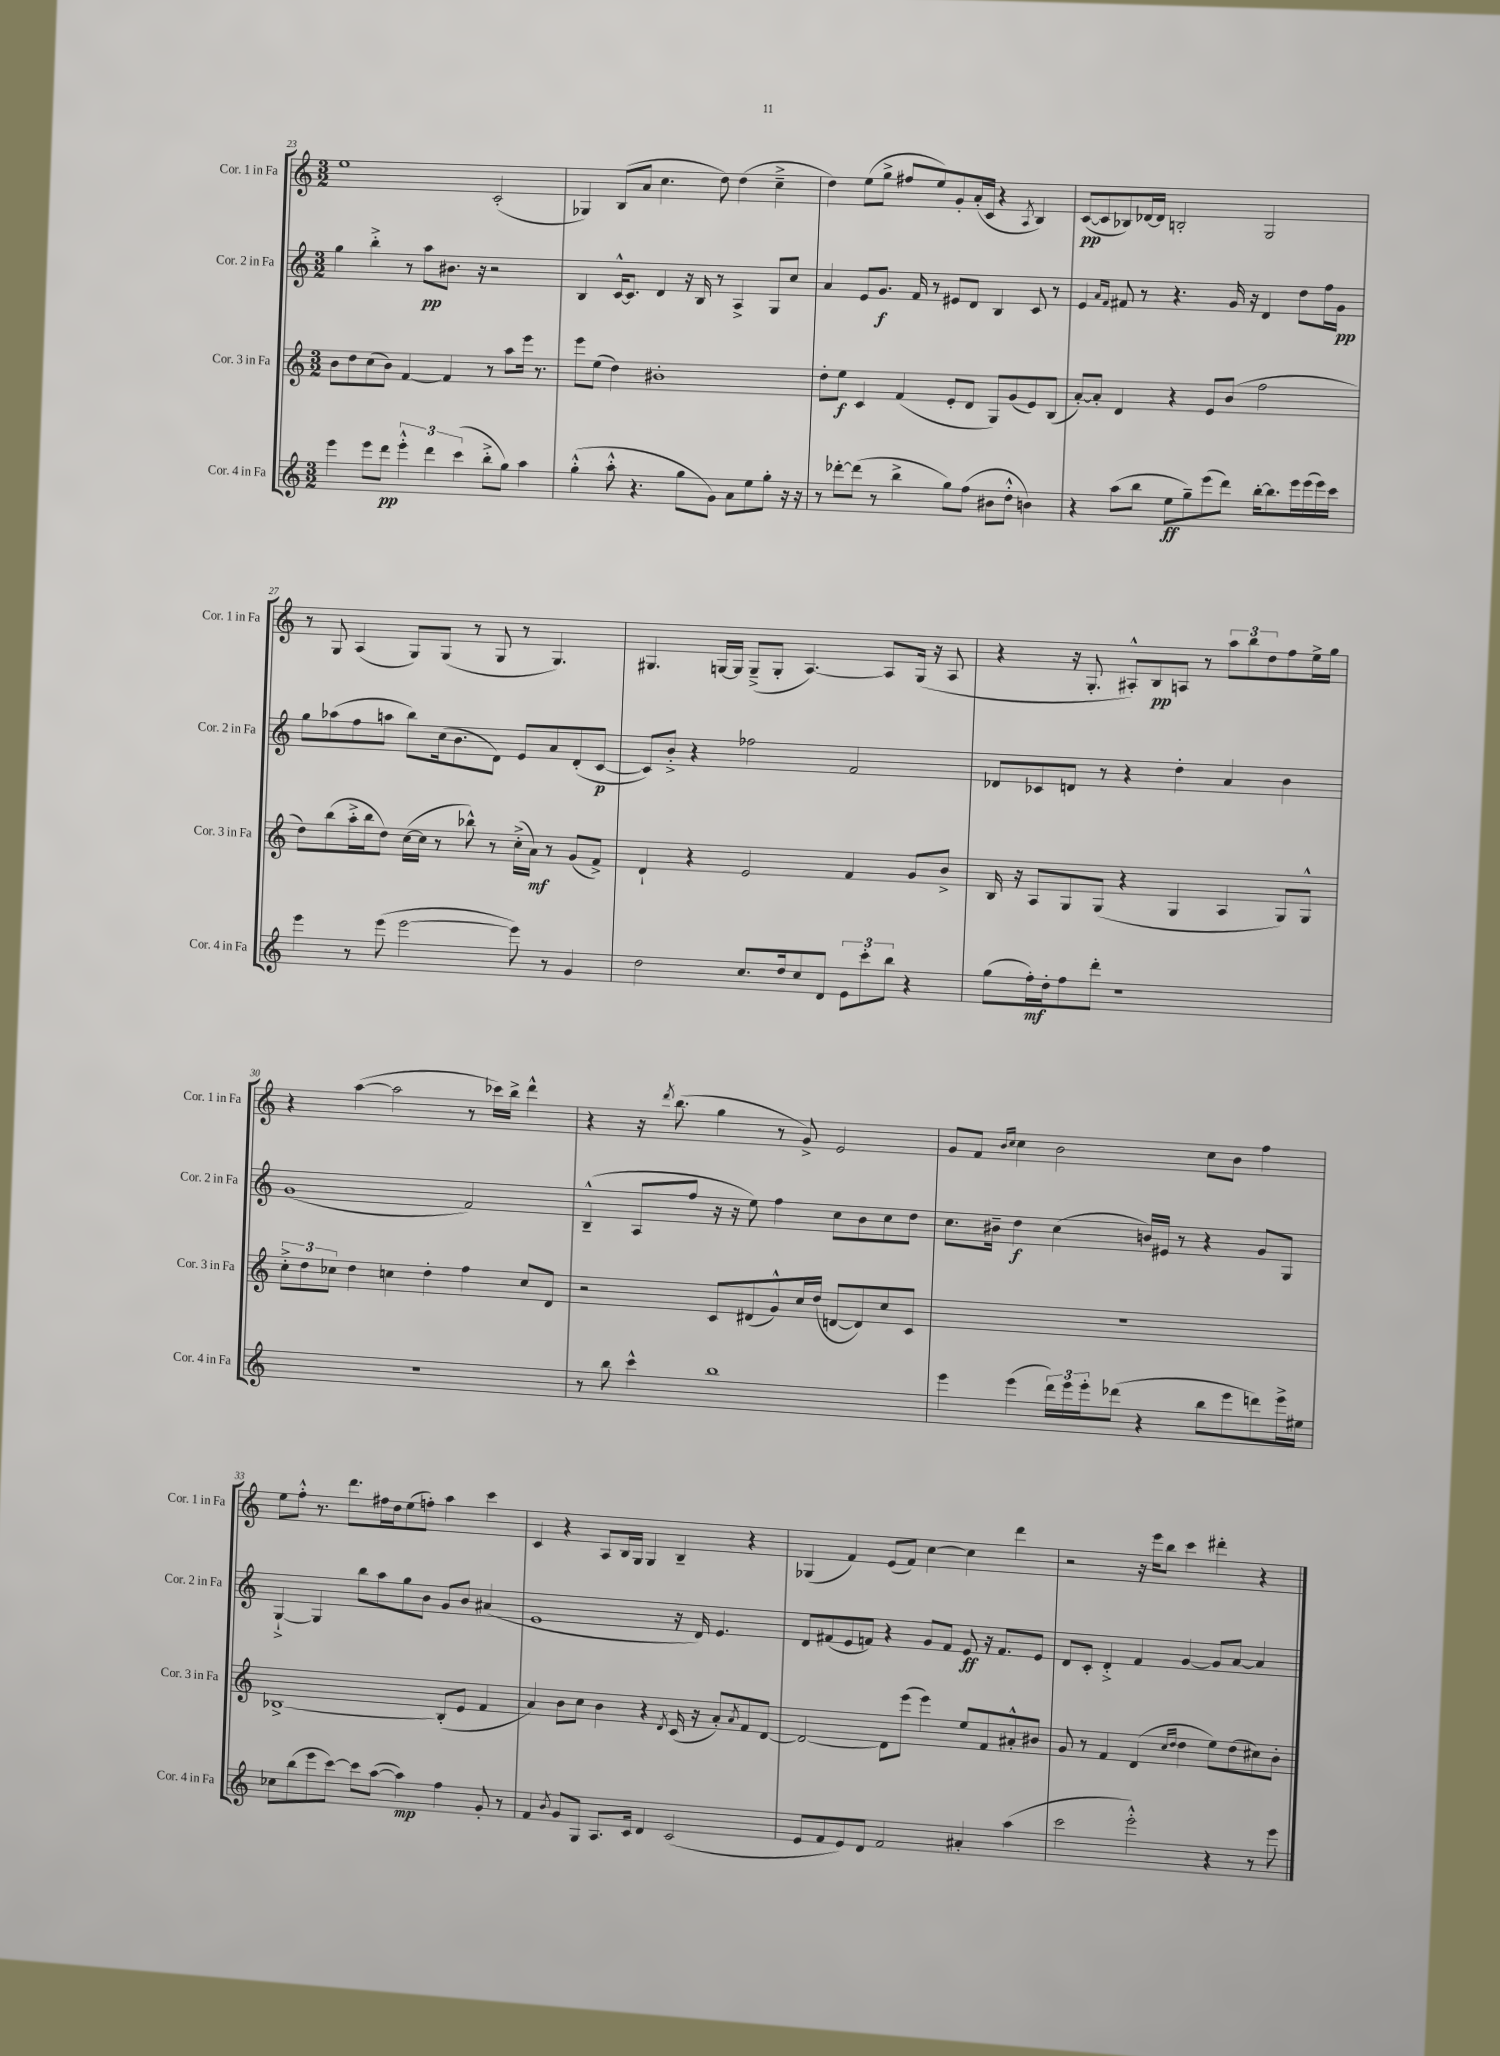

**kern	**dynam	**kern	**dynam	**kern	**dynam	**kern	**dynam
*part4	*part4	*part3	*part3	*part2	*part2	*part1	*part1
*staff4	*staff4	*staff3	*staff3	*staff2	*staff2	*staff1	*staff1
*I"Cor. 4 in Fa	*	*I"Cor. 3 in Fa	*	*I"Cor. 2 in Fa	*	*I"Cor. 1 in Fa	*
*I'Cor. 4 in Fa	*	*I'Cor. 3 in Fa	*	*I'Cor. 2 in Fa	*	*I'Cor. 1 in Fa	*
*clefG2	*	*clefG2	*	*clefG2	*	*clefG2	*
*k[]	*	*k[]	*	*k[]	*	*k[]	*
*M3/2	*	*M3/2	*	*M3/2	*	*M3/2	*
=23	=23	=23	=23	=23	=23	=23	=23
4eee\	.	8b\L	.	4gg\	.	1ee	.
.	.	8dd\	.	.	.	.	.
8eee\L	.	(8cc\	.	4bb'^\	.	.	.
8ddd\J	pp	8b\J)	.	.	.	.	.
6eee'^^\	.	[4f/	.	8r	.	.	.
.	.	.	.	8aa\L	pp	.	.
6ddd\	.	.	.	.	.	.	.
.	.	4f/]	.	8.b#X\J	.	.	.
(6ccc\	.	.	.	.	.	.	.
.	.	.	.	16r	.	.	.
8bb'^\L	.	8r	.	2r	.	(2c'/	.
8gg\J)	.	8aa\L	.	.	.	.	.
4aa\	.	16eee\Jk	.	.	.	.	.
.	.	8.r	.	.	.	.	.
=24	=24	=24	=24	=24	=24	=24	=24
(4gg'^^\	.	8eee\L	.	4B/	.	4G-X/)	.
.	.	(8ee\J	.	.	.	.	.
8aa'^^\	.	4dd\)	.	[16c^^/KL	.	(8B/L	.
.	.	.	.	8.c/J]	.	.	.
4.r	.	.	.	.	.	8a/J	.
.	.	1b#X'	.	4d/	.	4.cc\	.
8gg\L	.	.	.	16r	.	.	.
.	.	.	.	16B/	.	.	.
8g\J)	.	.	.	8r	.	8dd\)	.
8a\L	.	.	.	4A^/	.	(4dd\	.
8ee\	.	.	.	.	.	.	.
8gg'\J	.	.	.	8G/L	.	4cc~^\	.
16r	.	.	.	8cc/J	.	.	.
16r	.	.	.	.	.	.	.
=25	=25	=25	=25	=25	=25	=25	=25
8r	.	8dd'\L	.	4a/	.	4dd\)	.
[8ddd-X'\L	.	8ee\J	f	.	.	.	.
(8ddd-\J]	.	4c/	.	8e/L	.	(8ee\L	.
8r	.	.	.	8.g/J	f	8gg^\J	.
4bb^\	.	(4f/	.	.	.	8ff#X/L	.
.	.	.	.	16f/	.	.	.
.	.	.	.	8r	.	8ee/)	.
8gg\L)	.	8e'/L	.	8e#X/L	.	8g'/	.
(8ff\J	.	8d/J	.	8d/J	.	(16a'/L	.
.	.	.	.	.	.	16c/JJ	.
8b#X\L	.	8G/L)	.	4B/	.	4r	.
8dd'^^\J	.	(8g/	.	.	.	.	.
.	.	.	.	.	.	8qA/	.
4bn\)	.	8e/)	.	8c/	.	4B/)	.
.	.	(8B/J	.	8r	.	.	.
=26	=26	=26	=26	=26	=26	=26	=26
4r	.	[8a'/L)	.	4e/	.	([8c/L	pp
.	.	8a'/J]	.	.	.	8c/]	.
.	.	.	.	16qqa/LL	.	.	.
.	.	.	.	16qqf/JJ	.	.	.
(8aa\L	.	4d/	.	8f#X/	.	8B-X/)	.
8bb\J	.	.	.	8r	.	[16d-X/L	.
.	.	.	.	.	.	16d-/JJ]	.
8ee\L	ff	4r	.	4.r	.	2Bn'/	.
8gg~\)	.	.	.	.	.	.	.
(8eee\	.	8e/L	.	.	.	.	.
8ddd\J)	.	(8b/J	.	16g/	.	.	.
.	.	.	.	16r	.	.	.
[16bb'\KL	.	2ff\	.	4d/	.	2G/	.
8.bb\]	.	.	.	.	.	.	.
16eee\L	.	.	.	8dd\L	.	.	.
(16eee\	.	.	.	.	.	.	.
16eee\)	.	.	.	16ff\L	.	.	.
16ccc\JJ	.	.	.	16g\JJ	pp	.	.
!!LO:LB:g=z
=27	=27	=27	=27	=27	=27	=27	=27
4eee\	.	8dd\L)	.	8gg\L	.	8r	.
.	.	(8bb\	.	(8aa-X\	.	8G/	.
8r	.	16aa'^\L	.	8ff\	.	(4A/	.
.	.	16bb\J	.	.	.	.	.
(8eee\	.	8dd\J)	.	8aan\J	.	.	.
[2eee\	.	([16cc\LL	.	8bb\L)	.	8G/L)	.
.	.	16cc\JJ]	.	.	.	.	.
.	.	8r	.	(16cc\k	.	(8G/J	.
.	.	.	.	8.b\	.	.	.
.	.	8bb-X^^\)	.	.	.	8r	.
.	.	8r	.	8d\J)	.	8G/	.
8eee\])	.	(16cc'^\LL	.	8e/L	.	8r	.
.	.	16a\JJ)	mf	.	.	.	.
8r	.	8r	.	8a/	.	4.G/)	.
4g/	.	(8g/L	.	(8d'/	.	.	.
.	.	8f^/J)	.	[8c/J	p	.	.
=28	=28	=28	=28	=28	=28	=28	=28
2dd\	.	4d`/	.	8c/L])	.	4.G#X/	.
.	.	.	.	8b'^/J	.	.	.
.	.	4r	.	4r	.	.	.
.	.	.	.	.	.	[16Gn/LL	.
.	.	.	.	.	.	16G/JJ]	.
8.cc/L	.	2e/	.	2ff-X\	.	(8G~^/L	.
.	.	.	.	.	.	8G'/J	.
16dd/k	.	.	.	.	.	.	.
8cc/	.	.	.	.	.	[4.A/)	.
8d/J	.	.	.	.	.	.	.
12e\L	.	4f/	.	2f/	.	.	.
12ccc'\	.	.	.	.	.	.	.
.	.	.	.	.	.	8A/L]	.
12bb\J	.	.	.	.	.	.	.
4r	.	8g/L	.	.	.	(16G/Jk	.
.	.	.	.	.	.	16r	.
.	.	8b^/J	.	.	.	8A/	.
=29	=29	=29	=29	=29	=29	=29	=29
(8gg\L	.	16B/	.	8d-X/L	.	4r	.
.	.	16r	.	.	.	.	.
16ff'\L)	mf	8A/L	.	8c-X/	.	.	.
16dd'\J	.	.	.	.	.	.	.
8ff\	.	8G/	.	8dn/J	.	16r	.
.	.	.	.	.	.	8.G'/	.
8ddd'\J	.	(8G/J	.	8r	.	.	.
1r	.	4r	.	4r	.	8A#X'^^/L)	.
.	.	.	.	.	.	8B/	pp
.	.	4G/	.	4dd'\	.	8An/J	.
.	.	.	.	.	.	8r	.
.	.	4A/	.	4a/	.	12aa\L	.
.	.	.	.	.	.	12bb\	.
.	.	.	.	.	.	12dd\	.
.	.	8G/L)	.	4b\	.	8ff\	.
.	.	8G^^/J	.	.	.	16ee^\L	.
.	.	.	.	.	.	16gg\JJ	.
!!LO:LB:g=z
=30	=30	=30	=30	=30	=30	=30	=30
1.r	.	12cc'^\L	.	(1g	.	4r	.
.	.	12dd\	.	.	.	.	.
.	.	12cc-X\J	.	.	.	.	.
.	.	4dd\	.	.	.	([4aa\	.
.	.	4ccn\	.	.	.	2aa\]	.
.	.	4dd'\	.	.	.	.	.
.	.	4ff\	.	2f/)	.	8r	.
.	.	.	.	.	.	16ccc-X\LL)	.
.	.	.	.	.	.	16bb^\JJ	.
.	.	8cc/L	.	.	.	4ddd^^\	.
.	.	8d/J	.	.	.	.	.
=31	=31	=31	=31	=31	=31	=31	=31
8r	.	2r	.	(4B~^^/	.	4r	.
8bb\	.	.	.	.	.	.	.
4ccc^^\	.	.	.	8A/L	.	16r	.
.	.	.	.	.	.	8qddd/	.
.	.	.	.	.	.	(8.bb\	.
.	.	.	.	8ff/J	.	.	.
1bb	.	8c/L	.	16r	.	4gg\	.
.	.	.	.	16r	.	.	.
.	.	(8d#X/	.	8ee\)	.	.	.
.	.	8g^^/)	.	4ff\	.	8r	.
.	.	16cc/L	.	.	.	8g^/)	.
.	.	(16dd/JJ	.	.	.	.	.
.	.	[8dn/L	.	8cc\L	.	2e/	.
.	.	8d/])	.	8b\	.	.	.
.	.	8cc/	.	8cc\	.	.	.
.	.	8c/J	.	8dd\J	.	.	.
=32	=32	=32	=32	=32	=32	=32	=32
4eee\	.	1.r	.	8.cc\L	.	8g/L	.
.	.	.	.	.	.	8f/J	.
.	.	.	.	16b#X~\Jk	.	.	.
.	.	.	.	.	.	16qqb/LL	.
.	.	.	.	.	.	16qqcc/JJ	.
(4eee\	.	.	.	4dd\	f	4cc\	.
24ddd\LL)	.	.	.	(4cc\	.	2b\	.
24eee\	.	.	.	.	.	.	.
24eee'\J	.	.	.	.	.	.	.
(8ddd-X\J	.	.	.	.	.	.	.
4r	.	.	.	16bn/LL)	.	.	.
.	.	.	.	16e#X/JJ	.	.	.
.	.	.	.	8r	.	.	.
8bb\L	.	.	.	4r	.	8cc\L	.
8eee\	.	.	.	.	.	8b\J	.
8dddn\)	.	.	.	8g/L	.	4ff\	.
16eee^\L	.	.	.	8G/J	.	.	.
16ee#X\JJ	.	.	.	.	.	.	.
!!LO:LB:g=z
=33	=33	=33	=33	=33	=33	=33	=33
8cc-X\L	.	[1B-X^	.	[4G`^/	.	8ee\L	.
(8bb\	.	.	.	.	.	8ff'^^\J	.
8eee\	.	.	.	4G/]	.	8.r	.
[8ccc\J)	.	.	.	.	.	.	.
.	.	.	.	.	.	8.ddd\L	.
8ccc\L]	.	.	.	8bb\L	.	.	.
([8aa\J	.	.	.	8aa\	.	16ff#X\L	.
.	.	.	.	.	.	16dd\J	.
4aa\])	mp	.	.	8gg\	.	(8ee\	.
.	.	.	.	8b\J	.	8ffn'\J)	.
4ff\	.	(8B-'/L]	.	8g/L	.	4aa\	.
.	.	8e/J	.	8b/J	.	.	.
8g'/	.	4f/	.	(4a#X/	.	4ccc\	.
8r	.	.	.	.	.	.	.
=34	=34	=34	=34	=34	=34	=34	=34
4f/	.	4a/)	.	1e	.	4c/	.
8qb/	.	.	.	.	.	.	.
8g/L	.	8b\L	.	.	.	4r	.
8G/J	.	8cc\J	.	.	.	.	.
8.A/L	.	4b\	.	.	.	8A/L	.
.	.	.	.	.	.	16B/L	.
16c/Jk	.	.	.	.	.	16G/JJ	.
4d/	.	4r	.	.	.	4G/	.
.	.	8qd/	.	.	.	.	.
(2c/	.	(16c/	.	16r	.	4B~/	.
.	.	16r	.	16d/)	.	.	.
.	.	8a'/L)	.	4.e/	.	.	.
.	.	8qa/	.	.	.	.	.
.	.	8f/	.	.	.	4r	.
.	.	[8d/J	.	.	.	.	.
=35	=35	=35	=35	=35	=35	=35	=35
8e/L	.	2d/_	.	8d/L	.	(4G-X/	.
8f/	.	.	.	(8f#X/	.	.	.
8e/)	.	.	.	8e/	.	4f/)	.
8d/J	.	.	.	8fn/J)	.	.	.
2f/	.	8d\L]	.	4r	.	(8e/L	.
.	.	(8eee\J	.	.	.	8f/J)	.
.	.	4eee\)	.	8g/L	.	[4cc\	.
.	.	.	.	8f/J	.	.	.
4a#X'/	.	8ee/L	.	8e/	ff	4cc\]	.
.	.	8f/	.	16r	.	.	.
.	.	.	.	8.f/L	.	.	.
(4aa\	.	8a#X'^^/	.	.	.	4ddd\	.
.	.	8b#X/J	.	8e/J	.	.	.
=36	=36	=36	=36	=36	=36	=36	=36
2ccc\	.	8g/	.	8d/L	.	2r	.
.	.	8r	.	8c'/J	.	.	.
.	.	4f/	.	4d'^/	.	.	.
2eee'^^\)	.	(4d/	.	4f/	.	16r	.
.	.	.	.	.	.	16eee\KL	.
.	.	.	.	.	.	8bb\J	.
.	.	16qqcc/LL	.	.	.	.	.
.	.	16qqdd/JJ	.	.	.	.	.
.	.	4dd\	.	[4g/	.	4ccc\	.
4r	.	8ee\L)	.	8g/L]	.	4ddd#X'\	.
.	.	(8dd\	.	[8a/J	.	.	.
8r	.	8cc#X\)	.	4a/]	.	4r	.
8eee\	.	8b'\J	.	.	.	.	.
==	==	==	==	==	==	==	==
*-	*-	*-	*-	*-	*-	*-	*-
